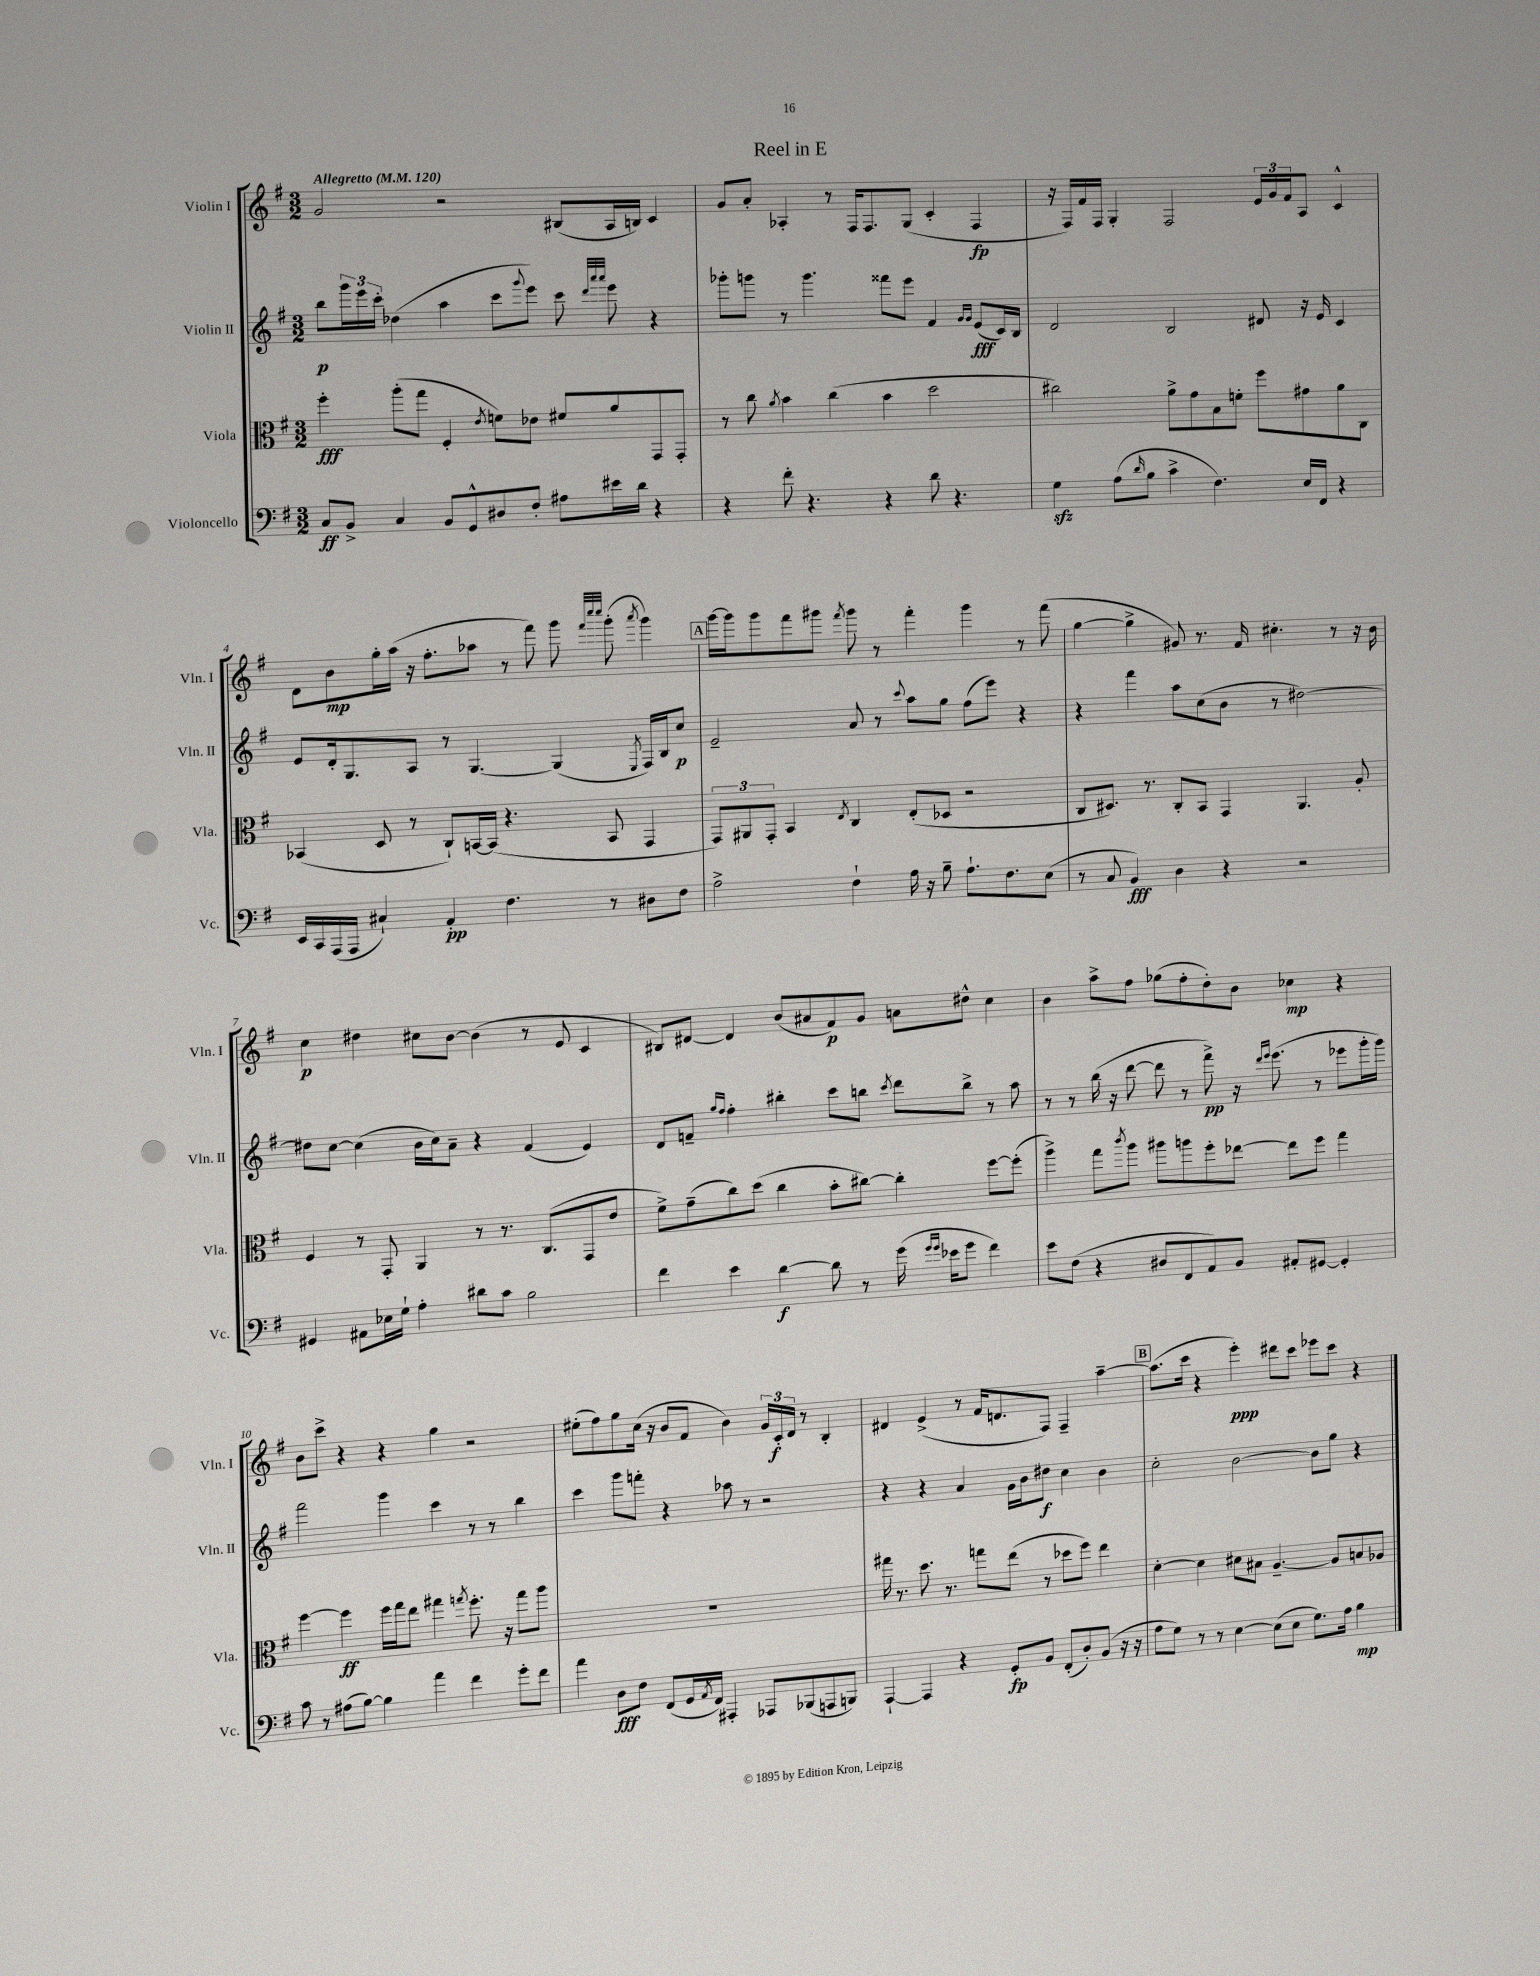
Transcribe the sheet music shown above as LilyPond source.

\header { title = "Reel in E" }
<<
\new StaffGroup <<
\new Staff = "s0" \with { instrumentName = "Violin I" shortInstrumentName = "Vln. I" } {
    \clef treble \key g \major \numericTimeSignature \time 3/2 \tempo "Allegretto" 4 = 120
    g'2 r2 bis8( a16 b16) c'4 |
    g'8 a'8-. aes4-. r8 fis16 fis8. g8( c'4-. fis4\fp |
    r16 fis16) fis'16 fis16 g4-. fis2 \tuplet 3/2 { e'16 g'16 fis'16 } a8 c'4-^ |
    d'8 b'8\mp g''16-. a''16( r16 fis''8.-. aes''8 r8 fis'''8) g'''8 \grace { fis'''32 c''''32 c''''32 } g'''8-.( \acciaccatura { a'''8 } g'''4) |
    \mark \markup { \box "A" } g'''16~ g'''16 g'''8 fis'''8 gis'''8 \acciaccatura { fis'''8 } gis'''8 r8 fis'''4-. gis'''4 r8 fis'''8( |
    g''4~ g''4-> gis'8) r8. fis'16 cis''4.-. r8 r16 b'16 |
    c''4\p dis''4 cis''8 b'8~ b'4( r8 e'8 c'4 |
    bis8) dis'8~ dis'4 b'8( ais'8 fis'8\p) g'8 a'8 dis''8-^ c''4 |
    b'4 a''8-> fis''8 ges''8( fis''8-. d''8-.) b'8 ces''4\mp r4 |
    b'8 c'''8-> r4 r4 g''4 r2 |
    eis''8-.( fis''8) g''8 c''16( r16 b'8 fis'8 b'4) \tuplet 3/2 { g'16 c'16-.\f d'16 } r8 b4-. |
    dis'4 e'4->( r8 fis'16 d'8. fis8) fis4-- a''4~-- |
    \mark \markup { \box "B" } a''8.( c'''16 r4 e'''4-.\ppp) dis'''8 c'''8 ees'''8 c'''8 r4 \bar "|." |
}
\new Staff = "s1" \with { instrumentName = "Violin II" shortInstrumentName = "Vln. II" } {
    \clef treble \key g \major \numericTimeSignature \time 3/2
    b''8\p \tuplet 3/2 { g'''16 e'''16 c'''16-. } des''4( a''4 c'''8 \appoggiatura { g'''8 } e'''8) c'''8 \grace { d'''32 a'''32 a'''32 } e'''8 r4 |
    ges'''8-. g'''8 r8 g'''4. fisis'''8 e'''8 fis'4 \grace { g'16 g'16 } e'8\fff( c'16) b16 |
    d'2 b2 dis'8 r16 e'16 c'4 |
    e'8 d'16-. g8. a8 r8 g4.~ g4( \acciaccatura { e8 } fis16) b16 c''8\p |
    \mark \markup { \box "A" } e'2-- a'8 r8 \appoggiatura { c'''8 } a''8 g''8 fis''8( e'''8) r4 |
    r4 fis'''4 a''8 c''8( b'8 r8 dis''2~) |
    dis''8 c''8~ c''4( b'16 c''16) a'8-- r4 fis'4( e'4) |
    d'8 f'8-- \grace { g''16 fis''16 } fis''4-. bis''4-. c'''8 b''8 \acciaccatura { c'''8 } d'''8 b''8-> r8 a''8 |
    r8 r8 b''16( r16 d'''8~ d'''8 r8 fis'''8->\pp) r16 \grace { d'''16 e'''16 } e'''8.( r8 ees'''8 g'''16-. g'''16) |
    fis'''2 g'''4 c'''4 r8 r8 b''4 |
    c'''4 g'''8 f'''8-. r4 aes''8 r8 r2 |
    r4 r4 a'4 g'16 b'16 dis''8\f c''4 b'4 |
    \mark \markup { \box "B" } c''2-. b'2~ b'8 g''8 r4 \bar "|." |
}
\new Staff = "s2" \with { instrumentName = "Viola" shortInstrumentName = "Vla." } {
    \clef alto \key g \major \numericTimeSignature \time 3/2
    fis''4-.\fff a''8-.( g''8 fis4-. \acciaccatura { e'8 } f'8) ees'8 fis'8 a'8 g,8 g,8-. |
    r8 c''8 \acciaccatura { a'8 } b'4 c''4( b'4 d''2 |
    cis''2) a'8-> g'8 b8 f'8-. fis''8 gis'8 a'8 c8 |
    bes,4( d8 r8 c8-!) b,16~ b,16( r4. b,8 g,4 |
    \mark \markup { \box "A" } \tuplet 3/2 { g,8) ais,8 g,8-. } b,4 \acciaccatura { e8 } c4 e8-.( des8 r2 |
    c8 dis8.) r8. c8-. b,8 g,4 a,4. a8-. |
    fis4 r8 g,8-. a,4 r8 r8. c8.( g,8 e'8 |
    fis'8->) g'8--( c''8) d''8( c''4 b'8-. cis''8~) cis''4-. fis''8~ fis''8-.( |
    a''4->) g''8 \acciaccatura { c'''8 } a''8 ais''8 a''8 fis''8-. ees''8~ ees''8 fis''8 g''4 |
    fis''4~ fis''4\ff fis''16 g''16 e''8 gis''4 \acciaccatura { g''8 } fis''8.-. r16 g''8 a''8 |
    R1. |
    gis''16 r8. d''8. r8. g''8 e''8( r8 des''8 fis''8) e''4 |
    \mark \markup { \box "B" } d'4~-. d'4 dis'8 bis8 a4.~-- a8 b8 aes8 \bar "|." |
}
\new Staff = "s3" \with { instrumentName = "Violoncello" shortInstrumentName = "Vc." } {
    \clef bass \key g \major \numericTimeSignature \time 3/2
    c8\ff b,8-> c4 b,8 g,8-^ dis8 fis8-. ais8 eis'16 d'16 r4 |
    r4 fis'8-. r4. r4 d'8 r4. |
    g4\sfz a8( \grace { d'16 } b8 c'4-> fis4.) e16 fis,16 r4 |
    e,16 c,16 a,,16( a,,16 cis4-!) a,4-.\pp fis4. r8 dis8 fis8 |
    \mark \markup { \box "A" } a2-> fis4-! a16 r16 b8-- a8.-! fis8. e8( |
    r8 c8 b,4\fff) d4 r4 r2 |
    gis,4 ais,8 ees16 g16-! a4-. dis'8 c'8 b2 |
    fis'4 e'4 d'4~\f d'8 r8 g'16( \grace { g'16 g'16 } ees'16 g'8 fis'4) |
    e'8 fis8( r4 dis8 fis,8 a,8) b,8 ais,8-. gis,8~ gis,4-. |
    c'8 r8 ais8( b8~) b4 a'4 fis'4 g'8-. fis'8 |
    a'4 d8\fff fis8 fis,8( g,16 \acciaccatura { a,8 } fis,16) ais,,4-. aes,,8 bes,,8( a,,8 b,,8) |
    a,,4~-! a,,4 r4 g,8-.\fp b,8 fis,8-.( d8-.) b,8( r16 r16 |
    \mark \markup { \box "B" } a8 g8) r8 r8 e4~ e8( e8 g8.) a16 b4\mp \bar "|." |
}
>>
>>
